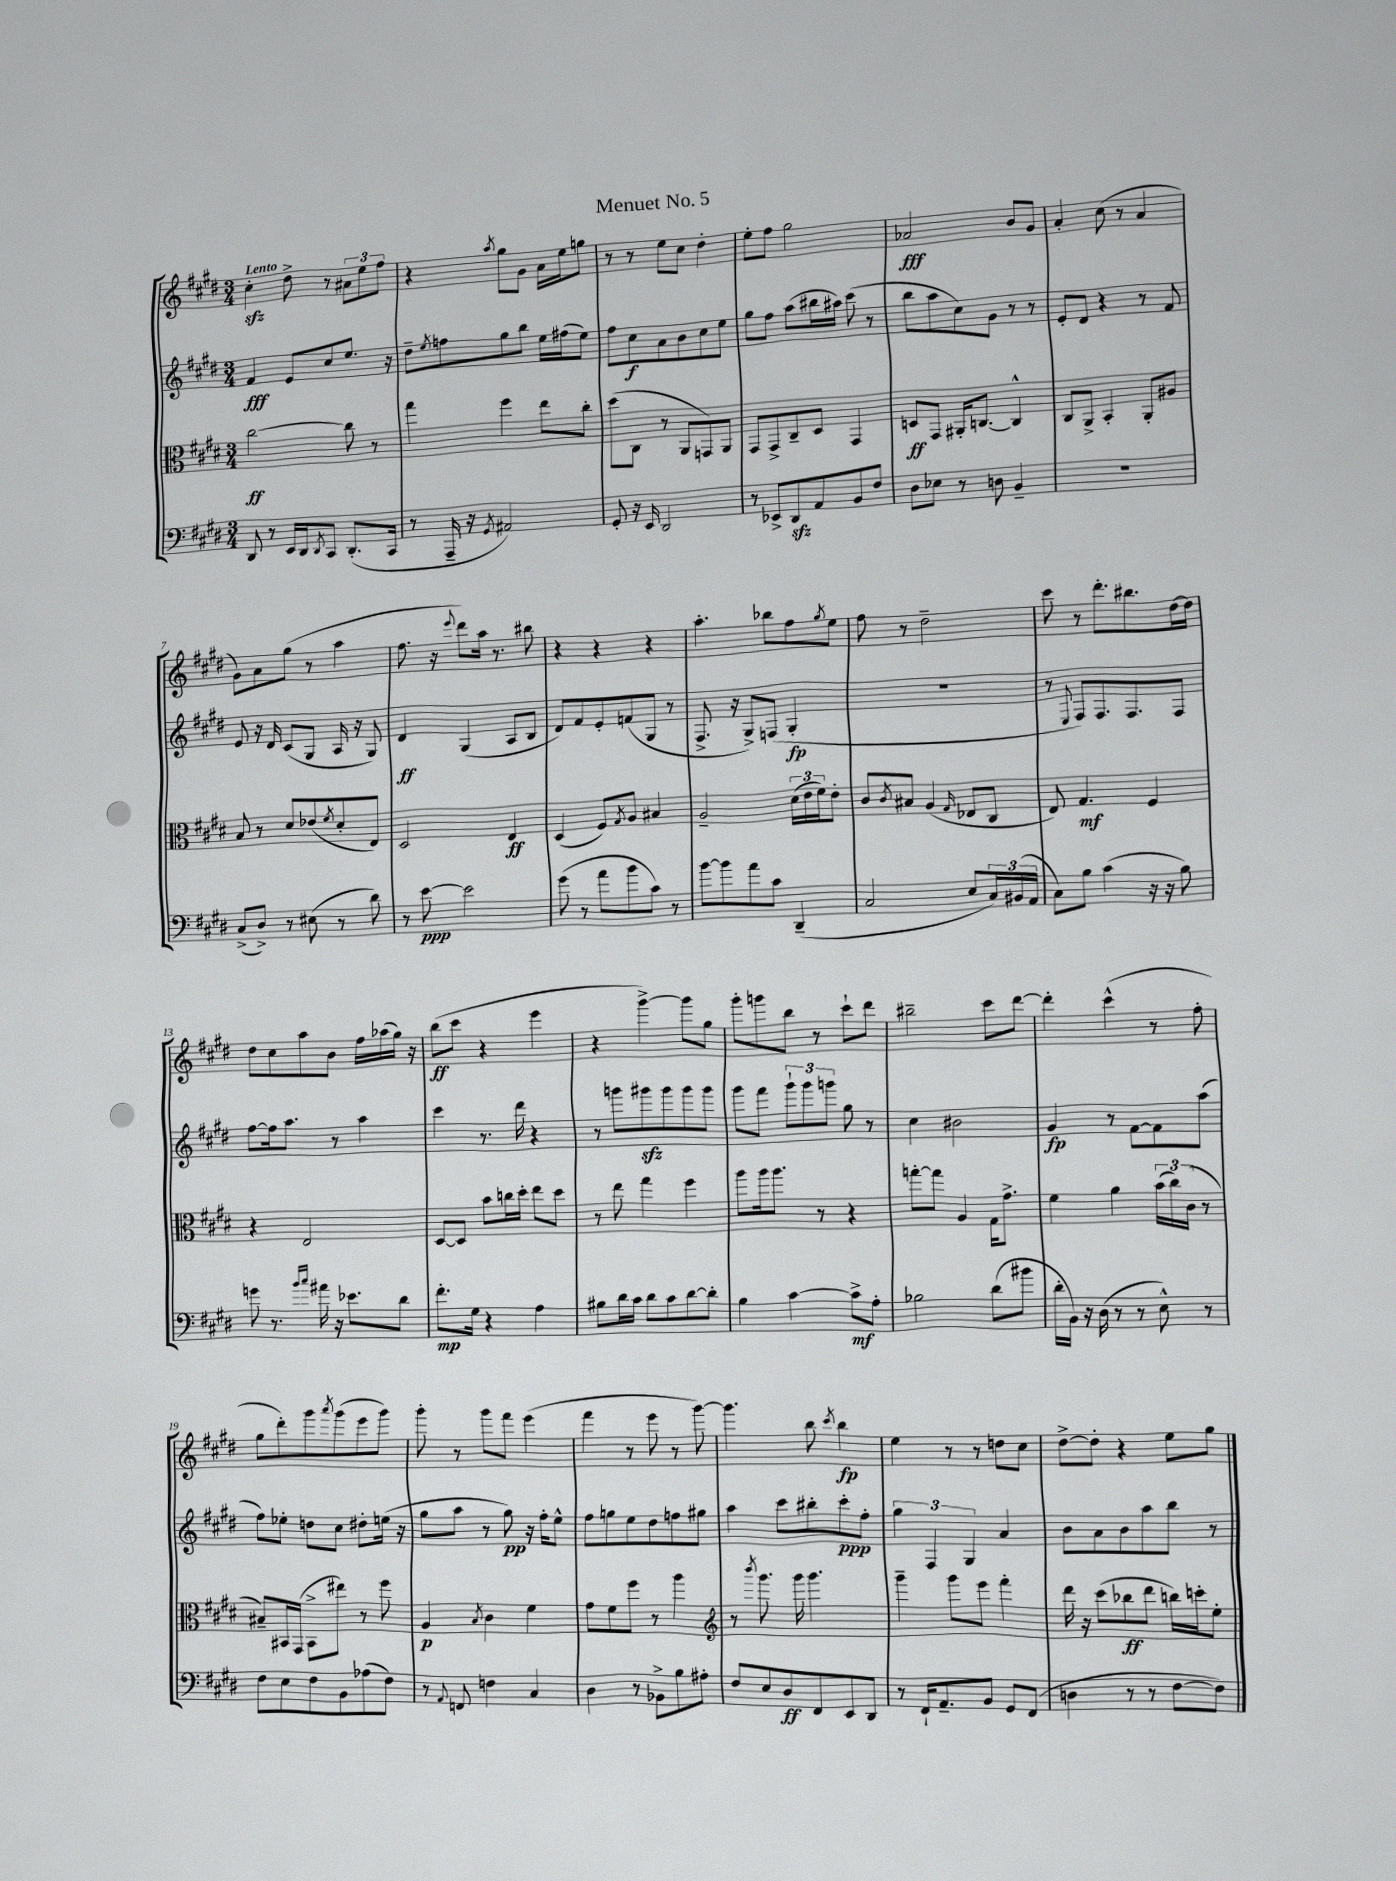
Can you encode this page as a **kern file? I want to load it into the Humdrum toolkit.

**kern	**dynam	**kern	**dynam	**kern	**dynam	**kern	**dynam
*part4	*part4	*part3	*part3	*part2	*part2	*part1	*part1
*staff4	*staff4	*staff3	*staff3	*staff2	*staff2	*staff1	*staff1
*clefF4	*	*clefC3	*	*clefG2	*	*clefG2	*
*k[f#c#g#d#]	*	*k[f#c#g#d#]	*	*k[f#c#g#d#]	*	*k[f#c#g#d#]	*
*M3/4	*	*M3/4	*	*M3/4	*	*M3/4	*
=1	=1	=1	=1	=1	=1	=1	=1
!	!	!	!	!	!	!LO:TX:a:B:t=Lento	!
8DD#/	.	[2cc#\	ff	4f#/	fff	4cc#zz'\	.
8r	.	.	.	.	.	.	.
16EE/LL	.	.	.	8e/L	.	8dd#^\	.
16DD#/J	.	.	.	.	.	.	.
8qDD#/	.	.	.	.	.	.	.
8CC#/J	.	.	.	8cc#/	.	8r	.
(8.DD#'/L	.	8cc#\]	.	8.ee/J	.	12a#X\L	.
.	.	.	.	.	.	12ee\	.
.	.	8r	.	.	.	.	.
.	.	.	.	.	.	12ff#\J	.
16CC#/Jk	.	.	.	16r	.	.	.
=2	=2	=2	=2	=2	=2	=2	=2
8r	.	4gg#\	.	8dd#~\L	.	4r	.
.	.	.	.	8qee/	.	.	.
16AAA~/	.	.	.	8ffn\	.	.	.
16r	.	.	.	.	.	.	.
8qGG#/	.	.	.	.	.	8qaa/	.
2AA#X/)	.	4ff#\	.	8gg#\	.	8gg#\L	.
.	.	.	.	8bb\J	.	8g#\J	.
.	.	8ee\L	.	16ee\LL	.	16a\LL	.
.	.	.	.	(16ff#X\J	.	16ee\J	.
.	.	8cc#'\J	.	8ee\J)	.	8ggn\J	.
=3	=3	=3	=3	=3	=3	=3	=3
8GG#'/	.	(8dd#\L	.	8ff#\L	.	8r	.
16r	.	8C#\J	.	8cc#\	f	8r	.
16EE/	.	.	.	.	.	.	.
2DD#/	.	8r	.	8a\	.	8ee\L	.
.	.	8AA/L	.	8b\	.	8cc#\J	.
.	.	8GGn/)	.	8cc#\	.	4dd#'\	.
.	.	8AA/J	.	8ee\J	.	.	.
=4	=4	=4	=4	=4	=4	=4	=4
8r	.	8GG#/L	.	8gg#\L	.	8ee'\L	.
8EE-X^/L	.	8GG#^/	.	8ff#\J	.	8ff#\J	.
8DD#zz/	.	8C#~/	.	(8aa\L	.	2gg#\	.
8AA/	.	8D#/J	.	16bb#X\L	.	.	.
.	.	.	.	16aa#X\JJ)	.	.	.
8BB/	.	4GG#/	.	(8ccc#\	.	.	.
8F#/J	.	.	.	8r	.	.	.
=5	=5	=5	=5	=5	=5	=5	=5
8D#\L	.	8Dn/L	ff	8bb\L	.	2a-X/	fff
8E-X\J	.	8GG#/J	.	8aa\	.	.	.
8r	.	16AA#X'/KL	.	8cc#\)	.	.	.
.	.	[8.Cn/J	.	.	.	.	.
8Dn\	.	.	.	8g#\J	.	.	.
4BB~/	.	4C^^/]	.	8r	.	8b/L	.
.	.	.	.	8r	.	8g#/J	.
=6	=6	=6	=6	=6	=6	=6	=6
2.r	.	8C#/L	.	8e'/L	.	4a'/	.
.	.	8AA^/J	.	8d#/J	.	.	.
.	.	4BB'/	.	4r	.	(8cc#\	.
.	.	.	.	.	.	8r	.
.	.	8AA'/L	.	8r	.	4a/	.
.	.	8A#X/J	.	8f#/	.	.	.
!!LO:LB:g=z
=7	=7	=7	=7	=7	=7	=7	=7
(8C#^/L	.	8B/	.	8e/	.	8g#\L)	.
8D#^/J)	.	8r	.	16r	.	8a\	.
.	.	.	.	16d#/	.	.	.
8r	.	8d#/L	.	(8c#/L	.	(8gg#\J	.
(8E#X\	.	(8e-X/	.	8G#/J	.	8r	.
.	.	8qf#/	.	.	.	.	.
8r	.	8d#'/	.	16A/	.	4aa\	.
.	.	.	.	16r	.	.	.
8d#\)	.	8E/J)	.	8G#/)	.	.	.
=8	=8	=8	=8	=8	=8	=8	=8
8r	.	2D#/	.	4d#/	ff	8.ff#\	.
[8e\	ppp	.	.	.	.	.	.
.	.	.	.	.	.	16r	.
.	.	.	.	.	.	8qqeee/	.
2e\]	.	.	.	(4G#/	.	8ddd#\L)	.
.	.	.	.	.	.	16aa\Jk	.
.	.	.	.	.	.	8.r	.
.	.	4E/	ff	8A/L	.	.	.
.	.	.	.	8B/J	.	8bb#X\	.
=9	=9	=9	=9	=9	=9	=9	=9
(8g#\	.	(4D#/	.	8d#/L)	.	4r	.
8r	.	.	.	8f#/	.	.	.
8a\L	.	8F#/L)	.	8e'/	.	4r	.
.	.	8qG#/	.	.	.	.	.
8b\	.	8A/J	.	(8fn/	.	.	.
8c#\J)	.	4B#X/	.	8G#/J	.	4r	.
8r	.	.	.	8r	.	.	.
=10	=10	=10	=10	=10	=10	=10	=10
[8b\L	.	2A~/	.	8.F#^/	.	4.aa'\	.
8b\]	.	.	.	.	.	.	.
.	.	.	.	16r	.	.	.
8a\	.	.	.	8G#^/L)	.	.	.
8c#\J	.	.	.	(8Fn/J	.	8bb-X\L	.
(4DD#~/	.	(24d#\LL	.	4G#'/	fp	8ff#\	.
.	.	24e\	.	.	.	.	.
.	.	24f#\J)	.	.	.	.	.
.	.	.	.	.	.	8qgg#/	.
.	.	8e'\J	.	.	.	8ee\J	.
=11	=11	=11	=11	=11	=11	=11	=11
2C#/	.	8c#/L	.	2.r	.	8ff#\	.
.	.	8qc#/	.	.	.	.	.
.	.	8B#X/J	.	.	.	8r	.
.	.	(4A/	.	.	.	2dd#~\	.
.	.	16qqG#/	.	.	.	.	.
8E/L	.	8E-X/L	.	.	.	.	.
24C#/L)	.	8C#/J	.	.	.	.	.
(24BB#X/	.	.	.	.	.	.	.
24AA/JJ	.	.	.	.	.	.	.
=12	=12	=12	=12	=12	=12	=12	=12
8C#\L)	.	8E/)	.	8r	.	8ccc#\	.
.	.	.	.	8qqE/	.	.	.
8B\J	.	4.G#/	mf	8F#/L)	.	8r	.
(4c#\	.	.	.	8.F#/	.	8.ddd#'\L	.
.	.	.	.	8.F#/	.	8.bb#X\	.
16r	.	4F#/	.	.	.	.	.
16r	.	.	.	.	.	.	.
8B\)	.	.	.	8F#/J	.	[16dd#\L	.
.	.	.	.	.	.	16dd#\JJ]	.
!!LO:LB:g=z
=13	=13	=13	=13	=13	=13	=13	=13
8gn\	.	4r	.	[8ff#\L	.	8dd#\L	.
8.r	.	.	.	16ff#\k]	.	8cc#\	.
.	.	.	.	8.aa\J	.	.	.
.	.	2E/	.	.	.	8aa\	.
16qqb/LL	.	.	.	.	.	.	.
16qqcc#/JJ	.	.	.	.	.	.	.
16a#X\	.	.	.	.	.	.	.
16r	.	.	.	8r	.	8b\J	.
8.e-X\L	.	.	.	.	.	.	.
.	.	.	.	4aa\	.	16ff#\LL	.
.	.	.	.	.	.	(16aa-X\	.
8d#\J	.	.	.	.	.	16gg#\JJ)	.
.	.	.	.	.	.	16r	.
=14	=14	=14	=14	=14	=14	=14	=14
8.f#'\L	mp	[8D#/L	.	4ccc#\	.	(8bb\L	ff
.	.	8D#/J]	.	.	.	8ccc#\J	.
16G#\Jk	.	.	.	.	.	.	.
4r	.	8b\L	.	8.r	.	4r	.
.	.	16ccn\L	.	.	.	.	.
.	.	16dd#'\JJ	.	16ddd#\	.	.	.
4A\	.	8ee\L	.	4r	.	4eee\	.
.	.	8dd#\J	.	.	.	.	.
=15	=15	=15	=15	=15	=15	=15	=15
8B#X\L	.	8r	.	8r	.	4r	.
16d#\L	.	8ee\	.	8gggn\L	.	.	.
16c#\JJ	.	.	.	.	.	.	.
8d#\L	.	4gg#\	.	8ggg#Xzz\	.	[4ggg#^\)	.
8c#\	.	.	.	8ggg#\	.	.	.
[8d#\	.	4ff#\	.	8ggg#\	.	8ggg#\L]	.
8d#'\J]	.	.	.	8ggg#\J	.	8gg#\J	.
=16	=16	=16	=16	=16	=16	=16	=16
4B\	.	8aa\L	.	8ggg#\L	.	8ggg#'\L	.
.	.	16aa\k	.	8fff#\J	.	8gggn\	.
.	.	8.aa\J	.	.	.	.	.
[4c#\	.	.	.	12ggg#`\L	.	8bb\J	.
.	.	.	.	12ggg#\	.	.	.
.	.	8r	.	.	.	8r	.
.	.	.	.	12gggn\J	.	.	.
8c#^\L]	mf	4r	.	8gg#\	.	8ccc#`\L	.
8A'\J	.	.	.	8r	.	8ddd#\J	.
=17	=17	=17	=17	=17	=17	=17	=17
2B-X\	.	[8ggn'\L	.	4cc#\	.	2bb#X~\	.
.	.	8gg\J]	.	.	.	.	.
.	.	4A/	.	2b#X\	.	.	.
(8d#\L	.	16G#\KL	.	.	.	8ccc#\L	.
.	.	8.g#^\J	.	.	.	.	.
8b#X\J	.	.	.	.	.	[8ddd#\J	.
=18	=18	=18	=18	=18	=18	=18	=18
16d#'\LL	.	4f#\	.	4g#/	fp	4ddd#'\]	.
16BB\JJ)	.	.	.	.	.	.	.
16r	.	.	.	.	.	.	.
(16D#\	.	.	.	.	.	.	.
8r	.	4a\	.	8r	.	(4ccc#^^\	.
8r	.	.	.	[8f#\L	.	.	.
8E^^\)	.	(24b\LL	.	8f#\]	.	8r	.
.	.	24cc#\)	.	.	.	.	.
.	.	(24c#\JJ	.	.	.	.	.
8r	.	8r	.	(8aa\J	.	8ff#'\	.
!!LO:LB:g=z
=19	=19	=19	=19	=19	=19	=19	=19
8F#\L	.	8B#X~/L)	.	8ff#\L)	.	8gg#\L	.
8E\	.	16BB#X/L	.	8ee-X'\J	.	8ddd#'\)	.
.	.	(16GG#/JJ	.	.	.	.	.
8F#\	.	8BB#^\L	.	8ddn\L	.	8ggg#\	.
.	.	.	.	.	.	8qaaa/	.
8BB\	.	8ee#X\J)	.	8cc#\J	.	(8ggg#\	.
(8A-X\	.	8r	.	8dd#X'\L	.	8eee\	.
8F#\J)	.	8ff#\	.	(16een\Jk	.	8ggg#\J)	.
.	.	.	.	16r	.	.	.
=20	=20	=20	=20	=20	=20	=20	=20
8r	.	4A/	p	8gg#\L	.	8ggg#'\	.
8qqAA/	.	.	.	.	.	.	.
8FFn/	.	.	.	8aa\J	.	8r	.
.	.	8qB/	.	.	.	.	.
4Fn\	.	4c#\	.	8r	.	8ggg#\L	.
.	.	.	.	8gg#\)	pp	8fff#\J	.
4C#/	.	4f#\	.	16r	.	(4eee\	.
.	.	.	.	16ff#'\KL	.	.	.
.	.	.	.	8ee^^\J	.	.	.
=21	=21	=21	=21	=21	=21	=21	=21
4D#\	.	8g#\L	.	8ff#\L	.	4fff#\	.
.	.	8f#\	.	8ggn\	.	.	.
8r	.	8ff#\J	.	8ee\	.	8r	.
8BB-X^\L	.	8r	.	8dd#\	.	8eee\	.
8B\	.	4aa\	.	8ffn\	.	8r	.
8A#X'\J	.	.	.	8gg#X\J	.	[8ggg#\)	.
=22	=22	=22	=22	=22	=22	=22	=22
*	*	*clefG2	*	*	*	*	*
8F#/L	.	8r	.	4aa\	.	4.ggg#\]	.
.	.	8qbbb/	.	.	.	.	.
8E/	.	8.ggg#\	.	.	.	.	.
8D#/	ff	.	.	8ccc#\L	.	.	.
.	.	16ggg#\	.	.	.	.	.
8FF#/	.	4.ggg#\	.	8bb#X'\	.	8bb\	.
.	.	.	.	.	.	8qccc#/	.
8EE/	.	.	.	8ccc#'\	ppp	4bb\	fp
8DD#/J	.	.	.	8ff#'\J	.	.	.
=23	=23	=23	=23	=23	=23	=23	=23
8r	.	4ggg#~\	.	6gg#\	.	4ee\	.
16FF#`/KL	.	.	.	.	.	.	.
.	.	.	.	6F#/	.	.	.
8.AA~/	.	.	.	.	.	.	.
.	.	8ggg#\L	.	.	.	8r	.
.	.	.	.	6G#/	.	.	.
8BB/J	.	8eee\J	.	.	.	8r	.
8GG#/L	.	4fff#'\	.	4a/	.	8ddn\L	.
(8FF#/J	.	.	.	.	.	8cc#\J	.
=24	=24	=24	=24	=24	=24	=24	=24
4Dn\	.	16ddd#\	.	8b\L	.	[8dd#^\L	.
.	.	16r	.	.	.	.	.
.	.	(8ccc#\L	.	8a\	.	8dd#'\J]	.
8r	.	8bb-X\	ff	8b\	.	4r	.
8r	.	8ddd#\J	.	8aa\	.	.	.
[8F#\L	.	16bbn\LL)	.	8bb\J	.	8ee\L	.
.	.	16cccn'\J	.	.	.	.	.
8F#\J])	.	8ee'\J	.	8r	.	8gg#\J	.
==	==	==	==	==	==	==	==
*-	*-	*-	*-	*-	*-	*-	*-
